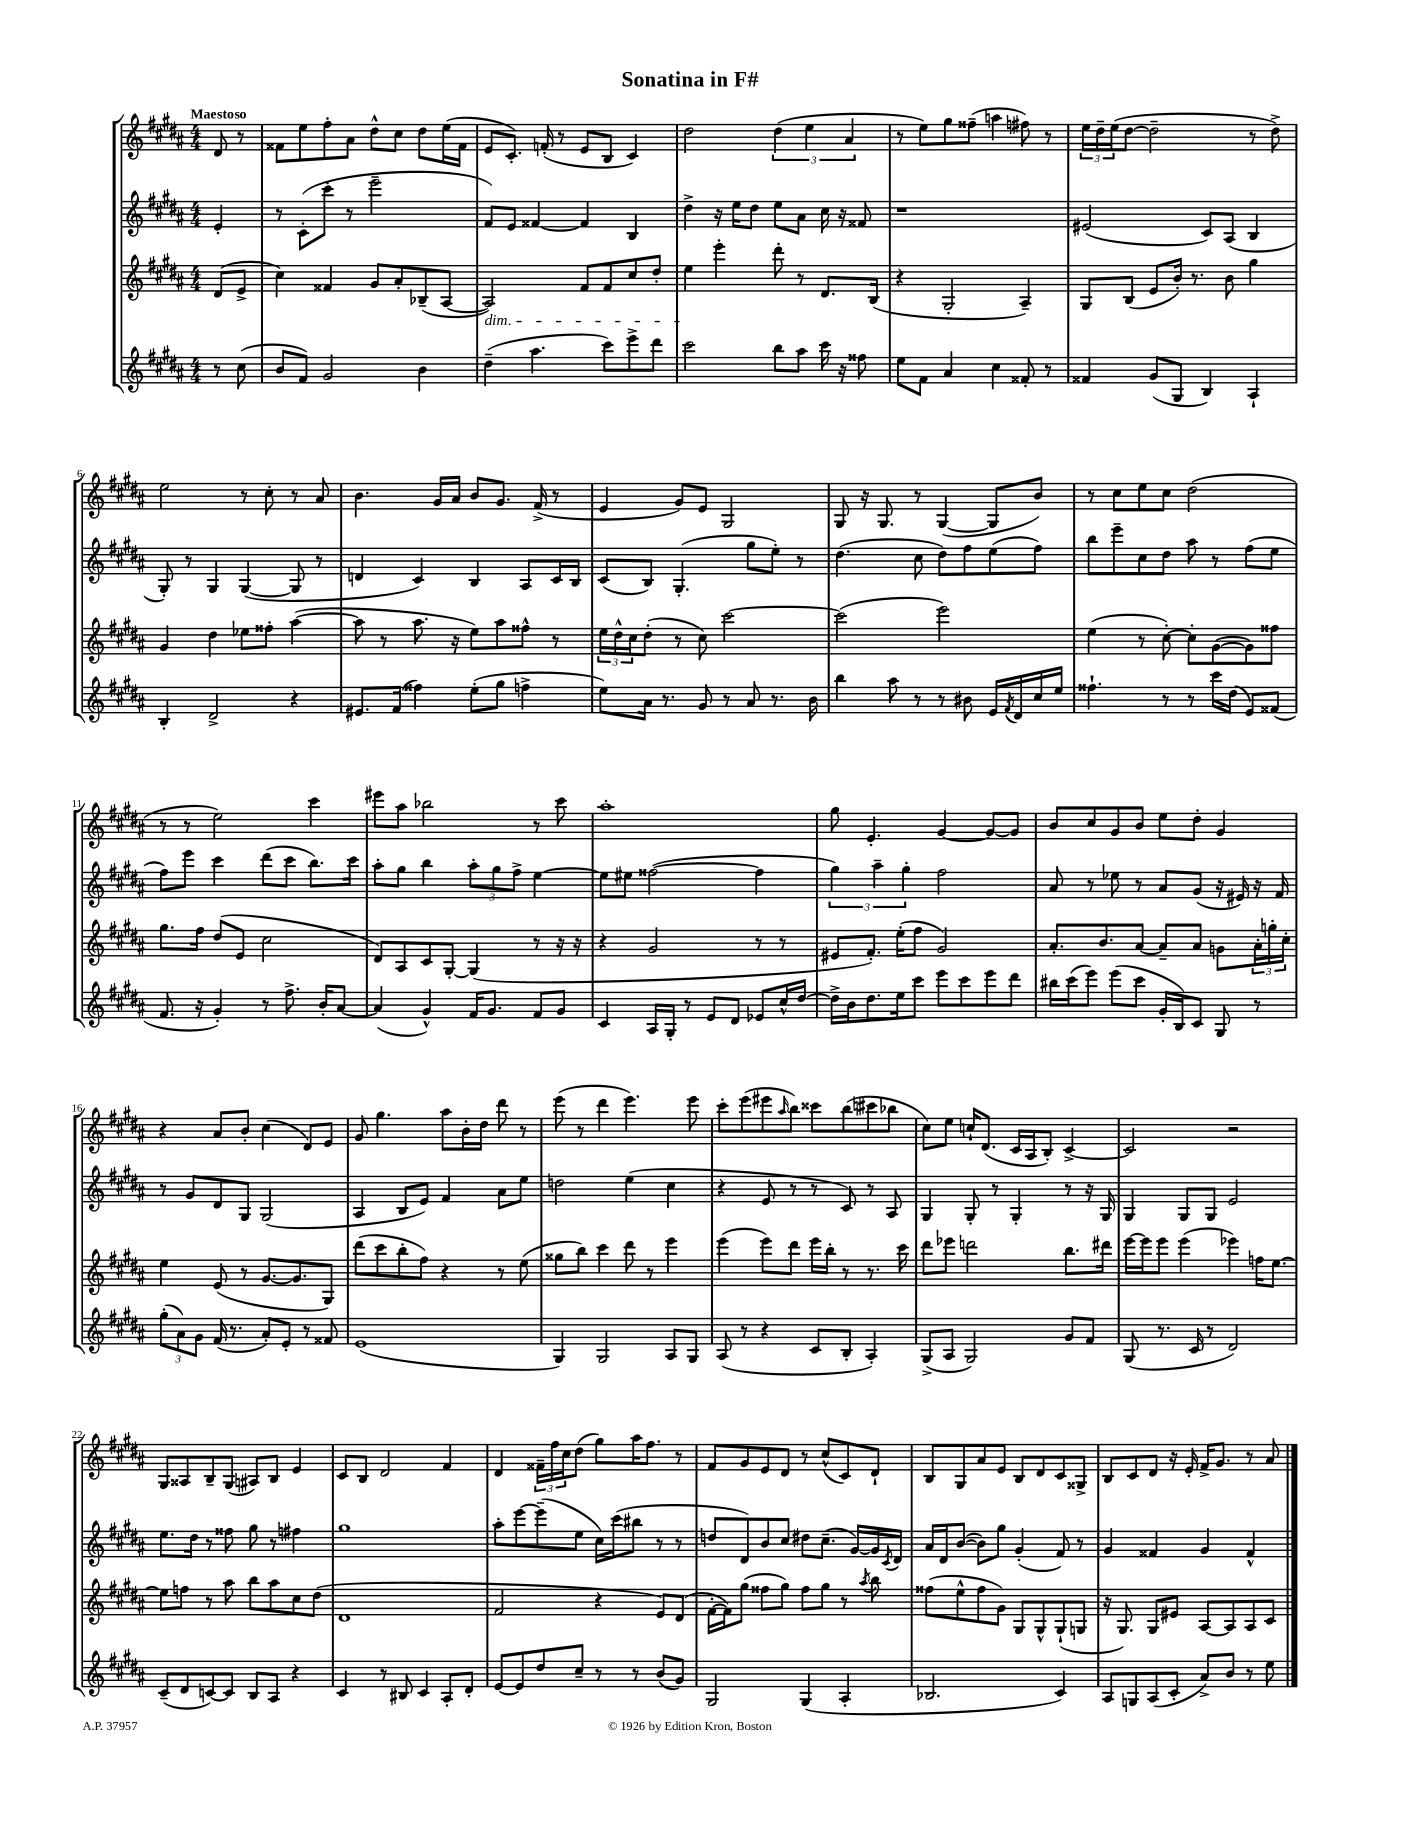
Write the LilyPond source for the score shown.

\header { title = "Sonatina in F#" }
<<
\new StaffGroup <<
\new Staff = "s0" {
    \clef treble \key b \major \numericTimeSignature \time 4/4 \partial 4 \tempo "Maestoso"
    dis'8 r8 |
    fisis'8 e''8 fis''8-. ais'8 dis''8-^ cis''8 dis''8 e''16( fisis'16 |
    e'8 cis'8.-.) f'16-.( r8 e'8 b8 cis'4) |
    dis''2 \tuplet 3/2 { dis''4( e''4 ais'4 } |
    r8 e''8) gis''8 fisis''8--( a''4 fis''8) r8 |
    \tuplet 3/2 { e''16 dis''16-- e''16( } dis''8~ dis''2-- r8 dis''8->) |
    e''2 r8 cis''8-. r8 ais'8 |
    b'4. gis'16 ais'16 b'8 gis'8. fis'16->( r8 |
    e'4 gis'8) e'8 gis2 |
    gis8 r16 gis8. r8 gis4~( gis8 b'8) |
    r8 cis''8 e''8 cis''8 dis''2( |
    r8 r8 e''2) cis'''4 |
    eis'''8 ais''8 bes''2 r8 cis'''8 |
    ais''1-. |
    gis''8 e'4.-. gis'4~ gis'8~ gis'8 |
    b'8 cis''8 gis'8 b'8 e''8 dis''8-. gis'4 |
    r4 ais'8 b'8-. cis''4( dis'8) e'8 |
    gis'8 gis''4. ais''8 b'16-. dis''16 dis'''8 r8 |
    e'''8( r8 dis'''4 e'''4.) e'''8 |
    cis'''8-. e'''8( eis'''8 \grace { ais''16 } b''8) cisis'''8 b''8( cis'''8 bes''8 |
    cis''8) e''8 c''16-! dis'8.( cis'16 ais16 b8-.) cis'4~-> |
    cis'2 r2 |
    gis8 aisis8 b8-- gis8( ais8) b8 e'4 |
    cis'8 b8 dis'2 fis'4 |
    dis'4 \tuplet 3/2 { fisis'16-- fis''16 cis''16 } dis''8( gis''8) ais''16 fis''8. r8 |
    fis'8 gis'8 e'8 dis'8 r8 cis''8-^( cis'8) dis'8-! |
    b8 gis8 ais'8 e'8 b8 dis'8 cis'8 gisis8-> |
    b8 cis'8 dis'8 r16 e'16-. fis'16-> gis'8. r8 ais'8 \bar "|." |
}
\new Staff = "s1" {
    \clef treble \key b \major \numericTimeSignature \time 4/4 \partial 4
    e'4-. |
    r8 cis'8-.( cis'''8-. r8 e'''2-- |
    fis'8) e'8 fisis'4~ fisis'4 b4 |
    dis''4-> r16 e''16 dis''8 e''8 ais'8 cis''16 r16 fisis'8 |
    r1 |
    eis'2( cis'8) ais8( b4 |
    gis8-.) r8 gis4 gis4~( gis8 r8 |
    d'4 cis'4) b4 ais8 cis'16 b16 |
    cis'8( b8) gis4.-.( gis''8 e''8-.) r8 |
    dis''4.( cis''8 dis''8) fis''8 e''8( fis''8) |
    b''8 e'''8-- cis''8 dis''8 ais''8 r8 fis''8( e''8 |
    fis''8) e'''8 cis'''4 dis'''8( cis'''8 b''8.) cis'''16 |
    ais''8-. gis''8 b''4 \tuplet 3/2 { ais''8-. gis''8 fis''8-> } e''4~ |
    e''8 eis''8 fisis''2~( fisis''4 |
    \tuplet 3/2 { gis''4) ais''4-- gis''4-. } fis''2 |
    ais'8 r8 ees''8 r8 ais'8 gis'8( r16 eis'16) r16 fis'16 |
    r8 gis'8 dis'8 gis8 gis2( |
    ais4 b8 e'8) fis'4 ais'8 e''8 |
    d''2 e''4( cis''4 |
    r4 e'8 r8 r8 cis'8) r8 ais8 |
    gis4 gis8-. r8 gis4-. r8 r16 gis16 |
    gis4 gis8 gis8 e'2 |
    e''8. dis''16 r8 fisis''8 gis''8 r8 fis''4 |
    gis''1 |
    ais''8-. e'''8~ e'''8--( e''8 cis''16) cis'''16( bis''8 r8 r8 |
    d''8 dis'8) b'8 cis''8 dis''8 cis''8.--( gis'16~) gis'16 \acciaccatura { cis'8 } dis'16 |
    ais'16 dis'16 b'8~( b'8) gis''8 gis'4-.( fis'8) r8 |
    gis'4 fisis'4 gis'4 fisis'4-^ \bar "|." |
}
\new Staff = "s2" {
    \clef treble \key b \major \numericTimeSignature \time 4/4 \partial 4
    dis'8( e'8-> |
    cis''4) fisis'4 gis'8 ais'8-. bes8--( ais8~ |
    ais2\dim) fis'8 fis'8 cis''8 dis''8-. |
    e''4\! e'''4-. dis'''8-. r8 dis'8. b16( |
    r4 gis2-. ais4--) |
    gis8 b8( e'8 b'16-.) r8. b'8 gis''4 |
    gis'4 dis''4 ees''8 fisis''8-. ais''4~( |
    ais''8 r8 ais''8. r16 e''8) ais''8 fisis''8-^ r8 |
    \tuplet 3/2 { e''16 dis''16-^ cis''16 } dis''8-.( r8 cis''8) cis'''2~ |
    cis'''2( e'''2) |
    e''4( r8 cis''8~-.) cis''8-. gis'8~( gis'8) fisis''8 |
    gis''8. fis''16 dis''8( e'8 cis''2 |
    dis'8) ais8 cis'8 gis8~-. gis4( r8 r16 r16 |
    r4 gis'2 r8 r8 |
    eis'8 fis'8.-.) e''16-.( fis''8 gis'2) |
    ais'8.-. b'8. ais'8~ ais'8-- ais'8 g'8 \tuplet 3/2 { ais'16-. g''16-. cis''16-. } |
    e''4 e'8( r8 gis'8.~ gis'8. gis8) |
    dis'''8( cis'''8 b''8-. fis''8) r4 r8 e''8( |
    gisis''8 b''8) cis'''4 dis'''8 r8 e'''4 |
    e'''4( e'''8) dis'''8 e'''16 b''16-. r8 r8. cis'''16 |
    dis'''8 ees'''8 d'''2 b''8. dis'''16 |
    e'''16~ e'''16 e'''8 e'''4( ees'''4) f''16 e''8.~ |
    e''8 f''8 r8 ais''8 b''8 ais''8 cis''8 dis''8( |
    dis'1 |
    fis'2 r4 e'8) dis'8( |
    fis'16~-. fis'16) gis''8( fisis''8 gis''8) fisis''8 gis''8 r8 \acciaccatura { ais''8 } b''8 |
    fisis''8( e''8-^ fisis''8 gis'8) gis8 gis8-^ gis8-!( g8 |
    r16 gis8.) gis8 eis'8 ais8~ ais8 ais8 cis'8 \bar "|." |
}
\new Staff = "s3" {
    \clef treble \key b \major \numericTimeSignature \time 4/4 \partial 4
    r8 cis''8( |
    b'8 fis'8) gis'2 b'4 |
    dis''4--( ais''4. cis'''8) e'''8-> dis'''8 |
    cis'''2 b''8 ais''8 cis'''16 r16 fisis''8 |
    e''8 fis'8 ais'4 cis''4 fisis'8-. r8 |
    fisis'4 gis'8( gis8 b4) ais4-! |
    b4-. dis'2-> r4 |
    eis'8. fis'16( fisis''4) e''8-.( gis''8 f''4-> |
    e''8) ais'16 r8. gis'8 r8 ais'8 r8. b'16 |
    b''4 ais''8 r8 r8 bis'8 e'16 \acciaccatura { fis'8 } dis'16 cis''16 e''16 |
    fisis''4.-! r8 r8 cis'''16 dis''16( e'8) fisis'8( |
    fis'8. r16 gis'4-.) r8 fis''8.-> b'16-. ais'8~ |
    ais'4( gis'4-^) fis'16 gis'8. fis'8 gis'8 |
    cis'4 ais16 gis16-. r8 e'8 dis'8 ees'8 cis''16-^ dis''16~ |
    dis''16-> b'16 dis''8. e''16 cis'''8 e'''8 cis'''8 e'''8 dis'''8 |
    bis''16 cis'''16( e'''8) e'''8( cis'''8 gis'16-. b16) cis'8 gis8 r8 |
    \tuplet 3/2 { gis''8-.( ais'8) gis'8 } fis'16( r8. ais'8-.) e'8-. r8 fisis'8 |
    e'1( |
    gis4) gis2 ais8 gis8 |
    ais8( r8 r4 cis'8 b8-. ais4-.) |
    gis8->( ais8 gis2) gis'8 fis'8 |
    gis8( r8. cis'16 r8 dis'2) |
    cis'8--( dis'8 c'8~) c'8 b8 ais8 r4 |
    cis'4 r8 bis8 cis'4 ais8-. dis'8-. |
    e'8~ e'8 dis''8 cis''8-- r8 r8 b'8( gis'8) |
    gis2 gis4( ais4-. |
    bes2. cis'4) |
    ais8 g8 ais8( cis'8-. ais'8->) b'8 r8 e''8 \bar "|." |
}
>>
>>
